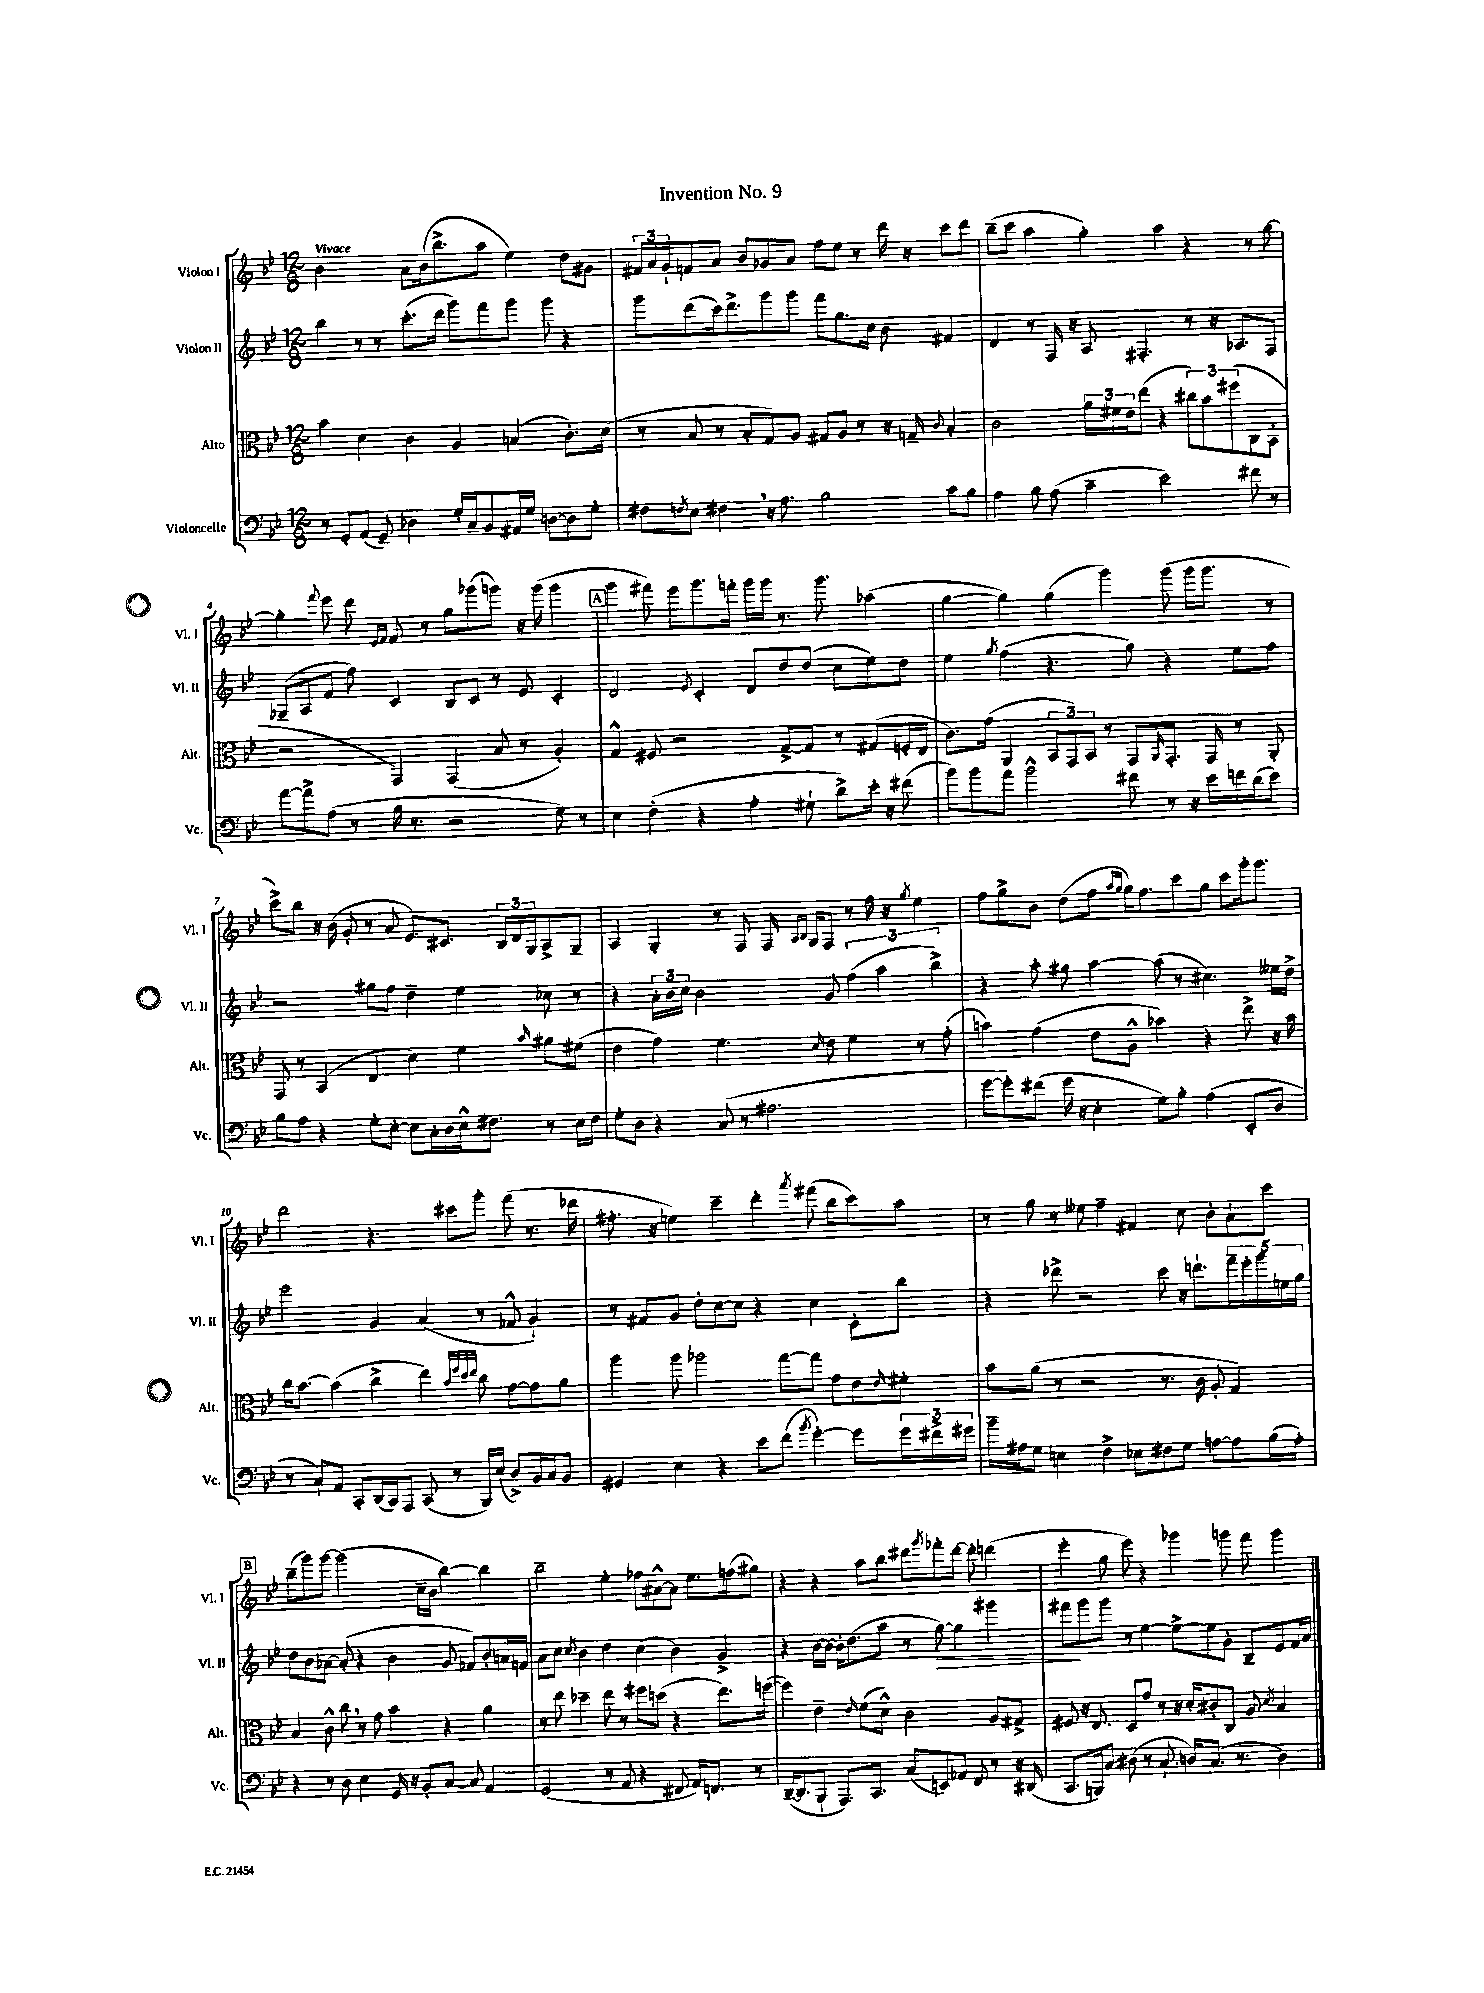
\header { title = "Invention No. 9" }
<<
\new StaffGroup <<
\new Staff = "s0" \with { instrumentName = "Violon I" shortInstrumentName = "Vl. I" } {
    \clef treble \key bes \major \numericTimeSignature \time 12/8 \tempo "Vivace"
    bes'2 a'8 bes'16( bes''8.-> a''8 ees''4) d''8 gis'8 |
    \tuplet 3/2 { fis'16 a'16 g'16-! } f'8 a'8 bes'8 ges'8 a'8 f''8 ees''8 r8 d'''16 r16 c'''8 d'''8 |
    bes''8--( c'''8 a''4 g''4-.) a''4 r4 r8 g''8~ |
    g''4-. \appoggiatura { f'''8 } ees'''8 d'''8 \grace { ees'16 f'16 } f'8 r8 g''8 ges'''8( g'''8) r16 g'''16( g'''4 |
    \mark \markup { \box "A" } g'''4 fis'''8) ees'''8 g'''8. f'''16-. g'''16 g'''16 r8. g'''8. aes''4( |
    g''4~ g''4) g''4( g'''4) g'''8( g'''16 g'''8. r8 |
    c'''8->) bes''8 r16 bes'16( g'8-. r8 a'8 ees'8.) cis'8. \tuplet 3/2 { bes16 d'16 g16 } a8-> g8-- |
    a4 g4-. r8 f8 f16 \grace { a16 bes16 } g16 f8 r8 f''16 r16 \acciaccatura { g''8 } ees''4 |
    f''8 g''8-> bes'8 d''8( f''8 \grace { a''16 g''16 } g''16) f''8. c'''8 g''8 c'''8 g'''16-. g'''8. |
    d'''2 r4. cis'''8 g'''8-. f'''8( r8. des'''16 |
    fis''8.-. r16 e''4) c'''4-- d'''4-. \acciaccatura { a'''8 } fis'''8( bes''8 c'''8) a''8 |
    r8 g''8 r8 eeses''8 f''4-- fis'4 c''8 bes'8-. a'8-! c'''8 |
    \mark \markup { \box "B" } bes''8--( g'''8) g'''8~ g'''2( c''16-- bes'16 bes''4~) bes''4 |
    bes''2-- ees''4-. fes''8 ais'8~-^ ais'8 ees''8. f''16( gis''8) |
    r4 r4 a''8 bes''8 dis'''8 \acciaccatura { g'''8 } fes'''8-. dis'''8~ dis'''8-. d'''4( |
    ees'''4-. g''8 ees'''8) r4 ges'''4 g'''8 f'''8 g'''4 \bar "|." |
}
\new Staff = "s1" \with { instrumentName = "Violon II" shortInstrumentName = "Vl. II" } {
    \clef treble \key bes \major \numericTimeSignature \time 12/8
    bes''4 r8 r8 c'''8.-.( d'''16 g'''8) f'''8 g'''8 g'''8 r4 |
    g'''8 d'''8( c'''16) d'''8.-> g'''8 g'''8 f'''8 g''8. c''16 bes'8 fis'4 |
    d'4 r8 f16 r16 a8 fis4.-. r8 r16 aes8. fis8 |
    ges8--( a8 f'8 f''8) c'4 bes8 c'8 r8 ees'8 c'4-. |
    \mark \markup { \box "A" } d'2 \acciaccatura { ees'8 } c'4-. d'8 d''8 d''8( c''8 ees''8) d''8 |
    ees''4 \acciaccatura { g''8 } f''4( r4. g''8) r4 ees''8 f''8 |
    r2 gis''8 f''8 d''4-- ees''4 ces''8 r8 |
    r4 \tuplet 3/2 { a'16-. bes'16 c''16 } bes'2 g'8 \tuplet 3/2 { f''4( a''4 bes''4->) } |
    r4 a''8-. gis''8 a''4~ a''8( r8 cis''4.) eeses''16 d''16-> |
    ees'''2 g'4 a'4( r8 fes'8-^ g'4-!) |
    r8 fis'8 g'8 d''8-. c''8~ c''8 r4 c''4 c'8-. bes''8 |
    r4 des'''8-> r2 c'''8 r16 d'''8.-! \tuplet 5/4 { f'''16-- ees'''16-. g'''16 e''16 g''16 } |
    \mark \markup { \box "B" } d''8 bes'8 aes'8~ aes'8-.( r4 bes'4 g'8 fes'8) bes'8-. a'16 f'16 |
    a'8 c''8 \acciaccatura { c''8 } bes'4 d''4 c''4( bes'4) g'4-> |
    r4 bes'16~ bes'16~ bes'16-. d''8.( a''8 r8 g''8~\>) g''4 gis'''4 |
    fis'''8\! g'''8 g'''8 r8 ees''4~ ees''8~-> ees''8 g'8-. bes8-- ees'8 f'16 a'16 \bar "|." |
}
\new Staff = "s2" \with { instrumentName = "Alto" shortInstrumentName = "Alt." } {
    \clef alto \key bes \major \numericTimeSignature \time 12/8
    bes'4 d'4 c'4 a4 b4( c'8.-.) d'16( |
    r8 bes8 r8 bes8-. g8) a8 gis8 a8 r8 r16 g16-- \appoggiatura { c'8 } bes4-. |
    c'2 \tuplet 3/2 { a'16 fis'16 ees'16 } ees''8( r4 \tuplet 3/2 { cis''8) bes'8 fis''8( } c8 bes,8-. |
    r2 g,4) g,4( bes8 r8 a4-.) |
    \mark \markup { \box "A" } g4-^ fis8 r2 g8~-> g8 r8 gis8( f16-. ees16 |
    c'8.) g'16( a,4 \tuplet 3/2 { bes,8 g,8) bes,8 } r8 g,8 \grace { a,16 } g,8.-. g,16 r8 a,8-. |
    g,8 r8 bes,4( ees4 d'4) f'4 \grace { bes'16 } ais'8 fis'8( |
    ees'4 g'4) f'4. \grace { d'16 } ees'8 f'4 r8 g'8-.( |
    b'4) g'4( ees'8 a8-^ bes'4) r4 ees''8-> r16 bes'16 |
    c''16 bes'8.~ bes'4( c''4-> ees''4) \grace { bes'32 f''32 d''32 ees''32 } c''8 g'8~ g'8 a'8 |
    a''4 a''8 aes''2 g''8~ g''8 g'8 ees'8 \grace { ees'16 } fis'8-. |
    bes'8 a'8( r8 r2 r8. c'16 a8-. g4) |
    \mark \markup { \box "B" } bes4 c'8-^ c''8 \breathe r8 g'8 bes'4 r4 a'4 |
    r8 ees''8 des''4-- ees''8 r8 fis''8 d''8( r4 ees''8.) f''16~( |
    f''4) ees'4-- \grace { ees'16 } f'8( d'8-^) c'2 a8 gis8-> |
    fis8 r16 ees8. d8 g'8 r8 r16 d'16-. cis'8-. c8 a8 \acciaccatura { d'8 } bes4 \bar "|." |
}
\new Staff = "s3" \with { instrumentName = "Violoncelle" shortInstrumentName = "Vc." } {
    \clef bass \key bes \major \numericTimeSignature \time 12/8
    r8 g,8-. a,8( g,8--) des4 g16-. c16-- bes,8 ais,16 g16 d8~ d8 g8-. |
    fis8 \acciaccatura { f8 } ees8 fis4 \breathe r16 a8. bes2 c'8 bes8 |
    a4 bes8 a8( c'4-- ees'2) fis'8 r8 |
    a'8~ a'8-> a8( r8 bes16 r8. r2 g8) r8 |
    \mark \markup { \box "A" } ees4 f4-.( r4 a4-. gis8-! d'8->) ees'16-. r16 fis'8( |
    bes'8) bes'8 a'8 bes'2-^ fis'8 r8 r16 ees'16 f'16 d'16( ees'8) |
    bes8 a8 r4 g8-. ees8~-. ees8 c16-. d16 ees16-^ fis8. r8 ees16 fis16 |
    g8-. d8 r4 c8( r8 ais2. |
    g'8~ g'8-.) fis'8( g'16 r16 ees4-. g8) bes8-. a4( ees,8-. d8 |
    r8 c8-!) a,8 c,8-. d,16( c,16) a,,8 c,8( r8 bes,,16) ees16( d8->) bes,16 c16 bes,8 |
    gis,4 ees4 r4 ees'8 f'8( \acciaccatura { bes'8 } g'4~-.) g'8 \tuplet 3/2 { g'16 fis'16-> gis'16 } |
    bes'16-- ais16 g8 e4 f4-> ees8 fis8 g8 a8~ a8 bes16( a16-.) |
    \mark \markup { \box "B" } r4 r8 d8 ees4 g,16 r16 bes,8-. c8~ c8 a,4 |
    g,2( r8 a,8 r4 fis,8 a,16) f,8. r8 |
    d,16~--( d,8. bes,,8-! a,,8.) c,8. c8( e,8) aes,8 f,8 r8 r16 dis,16( |
    c,8. b,,16) c8 dis8( r8 c8.-! d16) c8.( r8. d4) \bar "|." |
}
>>
>>
